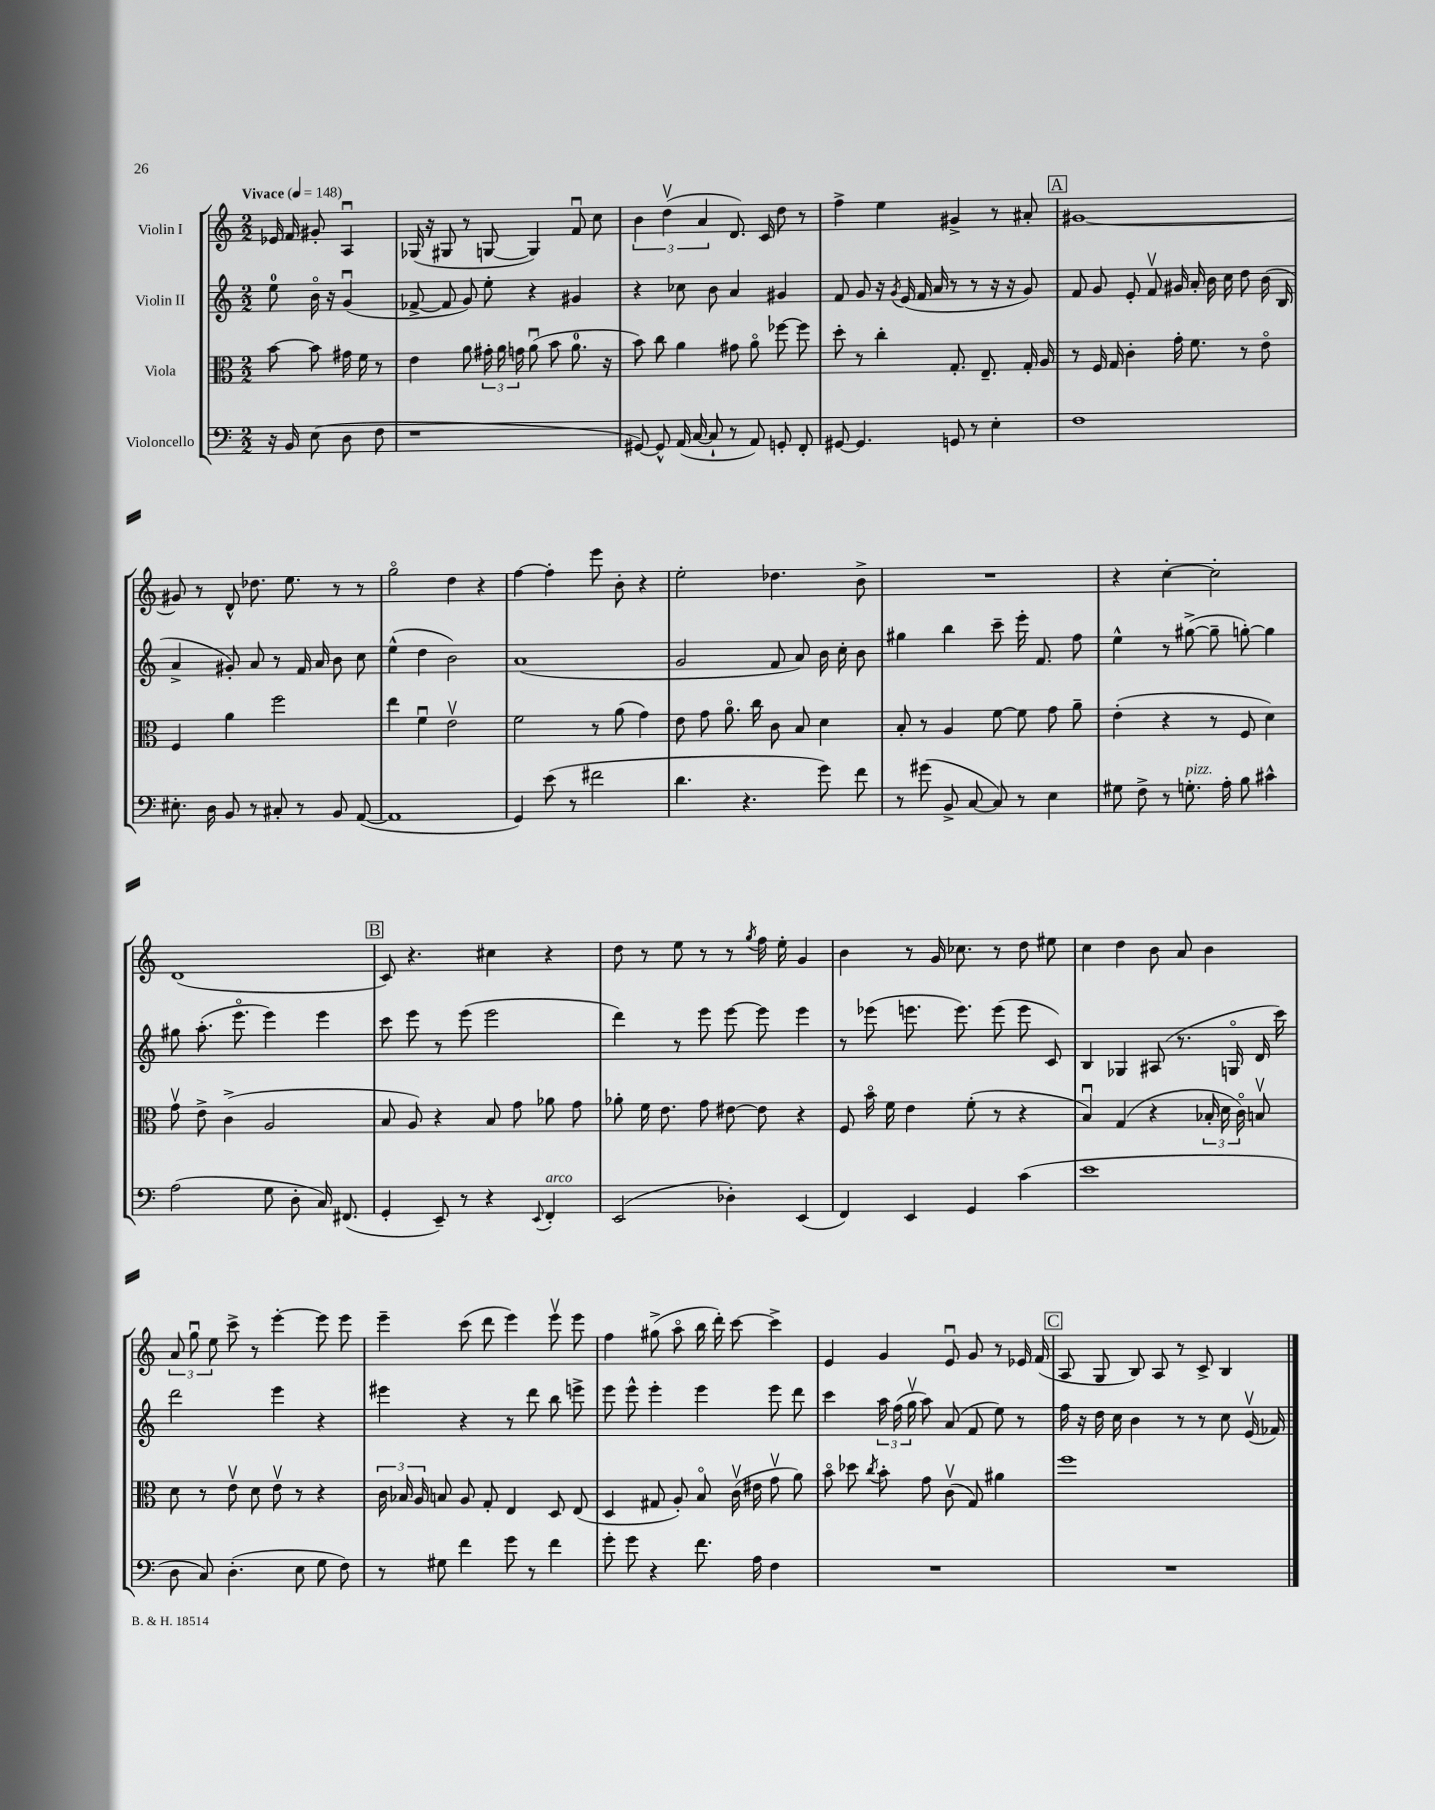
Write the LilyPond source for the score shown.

<<
\new StaffGroup <<
\new Staff = "s0" \with { instrumentName = "Violin I" } {
    \clef treble \key c \major \numericTimeSignature \time 2/2 \partial 2 \tempo "Vivace" 4 = 148
    \autoBeamOff ees'16 f'16 gis'8-. a4\downbow |
    ges16( r16 gis8 r8 g8~ g4) f'8\downbow c''8 |
    \tuplet 3/2 { b'4 d''4\upbow( a'4 } d'8.) c'16 d''8 r8 |
    f''4-> e''4 gis'4-> r8 ais'8-. |
    \mark \markup { \box "A" } gis'1~ |
    gis'8 r8 d'8-^ des''8. e''8. r8 r8 |
    g''2\flageolet d''4 r4 |
    f''4~ f''4-. e'''8 b'8-. r4 |
    e''2-. des''4. b'8-> |
    R1 |
    r4 c''4~-. c''2-. |
    d'1( |
    \mark \markup { \box "B" } c'8) r4. cis''4 r4 |
    d''8 r8 e''8 r8 r8 \acciaccatura { g''8 } f''16 e''16-. g'4 |
    b'4 r8 g'16 ces''8. r8 d''8 eis''8 |
    c''4 d''4 b'8 a'8 b'4 |
    \tuplet 3/2 { a'8 g''8\downbow e''8 } c'''8-> r8 e'''4~-. e'''8 e'''8 |
    e'''4-- c'''8( d'''8 e'''4) e'''8\upbow e'''8 |
    f''4 gis''8->( a''8\flageolet b''16 d'''16-.) c'''8~ c'''4-> |
    e'4 g'4 e'8\downbow g'8 r8 ees'16 f'16( |
    \mark \markup { \box "C" } a8 g8 b8) a8 r8 c'8-> b4 \bar "|." |
}
\new Staff = "s1" \with { instrumentName = "Violin II" } {
    \clef treble \key c \major \numericTimeSignature \time 2/2 \partial 2
    \autoBeamOff e''8-0 b'16\flageolet r16 g'4\downbow( |
    fes'8~-> fes'8 g'8) e''8-. r4 gis'4 |
    r4 ces''8 b'8 a'4 gis'4 |
    f'8 g'8 r16 \acciaccatura { g'8 } e'16( f'16 a'16 r8 r8 r16 r16 g'8) |
    \mark \markup { \box "A" } f'8 g'8 e'8-. f'8\upbow gis'16 a'16-. b'16 c''16 d''8 b'16( b16 |
    a'4-> gis'8-.) a'8 r8 f'16 a'16 b'8 c''8 |
    e''4-^( d''4 b'2) |
    a'1( |
    g'2 f'8 a'8) b'16 c''16-. b'8 |
    gis''4 b''4 c'''8-- e'''16-. f'8. f''8 |
    e''4-^ r8 gis''8~->( gis''8-- g''8~-.) g''4 |
    gis''8 a''8.-.( e'''8.\flageolet e'''4) e'''4 |
    \mark \markup { \box "B" } c'''8 e'''8 r8 e'''8( e'''2 |
    d'''4) r8 e'''8 e'''8~ e'''8 e'''4 |
    r8 ees'''8( e'''8. e'''8.) e'''8( e'''8 c'8) |
    b4 ges4 ais8( r8. g16\flageolet d'16 c'''16) |
    d'''2 e'''4 r4 |
    eis'''4 r4 r8 d'''8 b''8 e'''8-> |
    e'''8 e'''8-^ e'''4-. e'''4 e'''8 d'''8 |
    c'''4 \tuplet 3/2 { a''16 f''16( g''16\upbow } a''8) a'8( f'8 e''8) r8 |
    \mark \markup { \box "C" } f''16 r16 d''16 c''16 b'4 r8 r8 c''8 e'16\upbow( fes'16) \bar "|." |
}
\new Staff = "s2" \with { instrumentName = "Viola" } {
    \clef alto \key c \major \numericTimeSignature \time 2/2 \partial 2
    \autoBeamOff b'8~ b'8 gis'16 f'16 r8 |
    e'4 a'8 \tuplet 3/2 { gis'16-. a'16 g'16 } a'8\downbow( b'8 a'8.-0 r16 |
    b'8) c''8 a'4 gis'8 a'8\flageolet fes''8~ fes''8 |
    d''8-. r8 c''4-. g8.-. e8.-- g16-. a16 |
    \mark \markup { \box "A" } r8 f16 g16 c'4-. g'16-. f'8. r8 e'8\flageolet |
    f4 a'4 f''2 |
    e''4 f'4\downbow e'2\upbow |
    f'2 r8 a'8( g'4) |
    e'8 g'8 a'8.\flageolet c''16 c'8 b8 d'4 |
    b8-. r8 a4 f'8~ f'8 g'8 a'8-- |
    e'4-.( r4 r8 f8 d'4) |
    g'8\upbow e'8-> c'4->( a2 |
    \mark \markup { \box "B" } b8 a8) r4 b8 g'8 aes'8 g'8 |
    aes'8-. f'16 e'8. g'8 eis'8~ eis'8 r4 |
    f8 b'16\flageolet f'16 e'4 f'8-.( r8 r4 |
    b4\downbow) g4( r4 \tuplet 3/2 { bes16-. d'16 c'16\flageolet) } b8\upbow |
    d'8 r8 e'8\upbow d'8 e'8\upbow r8 r4 |
    \tuplet 3/2 { c'16 bes16 a16 } b8 a8 g8-. e4 d8 e8( |
    d4 gis8 a8-.) b8\flageolet c'16\upbow( eis'16 g'8\upbow a'8) |
    b'8\flageolet des''8 \acciaccatura { c''8 } b'8-. g'8 c'8\upbow( g8) ais'4 |
    \mark \markup { \box "C" } f''1 \bar "|." |
}
\new Staff = "s3" \with { instrumentName = "Violoncello" } {
    \clef bass \key c \major \numericTimeSignature \time 2/2 \partial 2
    \autoBeamOff r16 b,16 e8( d8 f8 |
    r1 |
    gis,8~) gis,8-^ a,16( c16~ c8-! r8 a,8) g,8-. f,8-. |
    gis,8~ gis,4. g,8 r8 e4-. |
    \mark \markup { \box "A" } f1 |
    eis8.-. d16 b,8 r8 cis8-. r8 b,8 a,8~( |
    a,1 |
    g,4) e'8( r8 fis'2 |
    d'4. r4. g'8) f'8 |
    r8 gis'8( b,8-> c8~ c8) r8 e4 |
    gis8 f8-> r8 g8.-.^\markup { \italic "pizz." } a16-. b8 cis'4-^ |
    a2( g8 d8-. c16) fis,8.( |
    \mark \markup { \box "B" } g,4-. e,8--) r8 r4 \appoggiatura { e,8 } f,4-.^\markup { \italic "arco" } |
    e,2( des4-.) e,4( |
    f,4) e,4 g,4 c'4( |
    e'1 |
    d8 c8) d4.-.( e8 g8 f8) |
    r8 gis8 f'4 g'8 r8 f'4 |
    g'8-. g'8 r4 f'8. a16 f4 |
    R1 |
    \mark \markup { \box "C" } R1 \bar "|." |
}
>>
>>
\layout { \context { \Score \remove "Bar_number_engraver" } }
